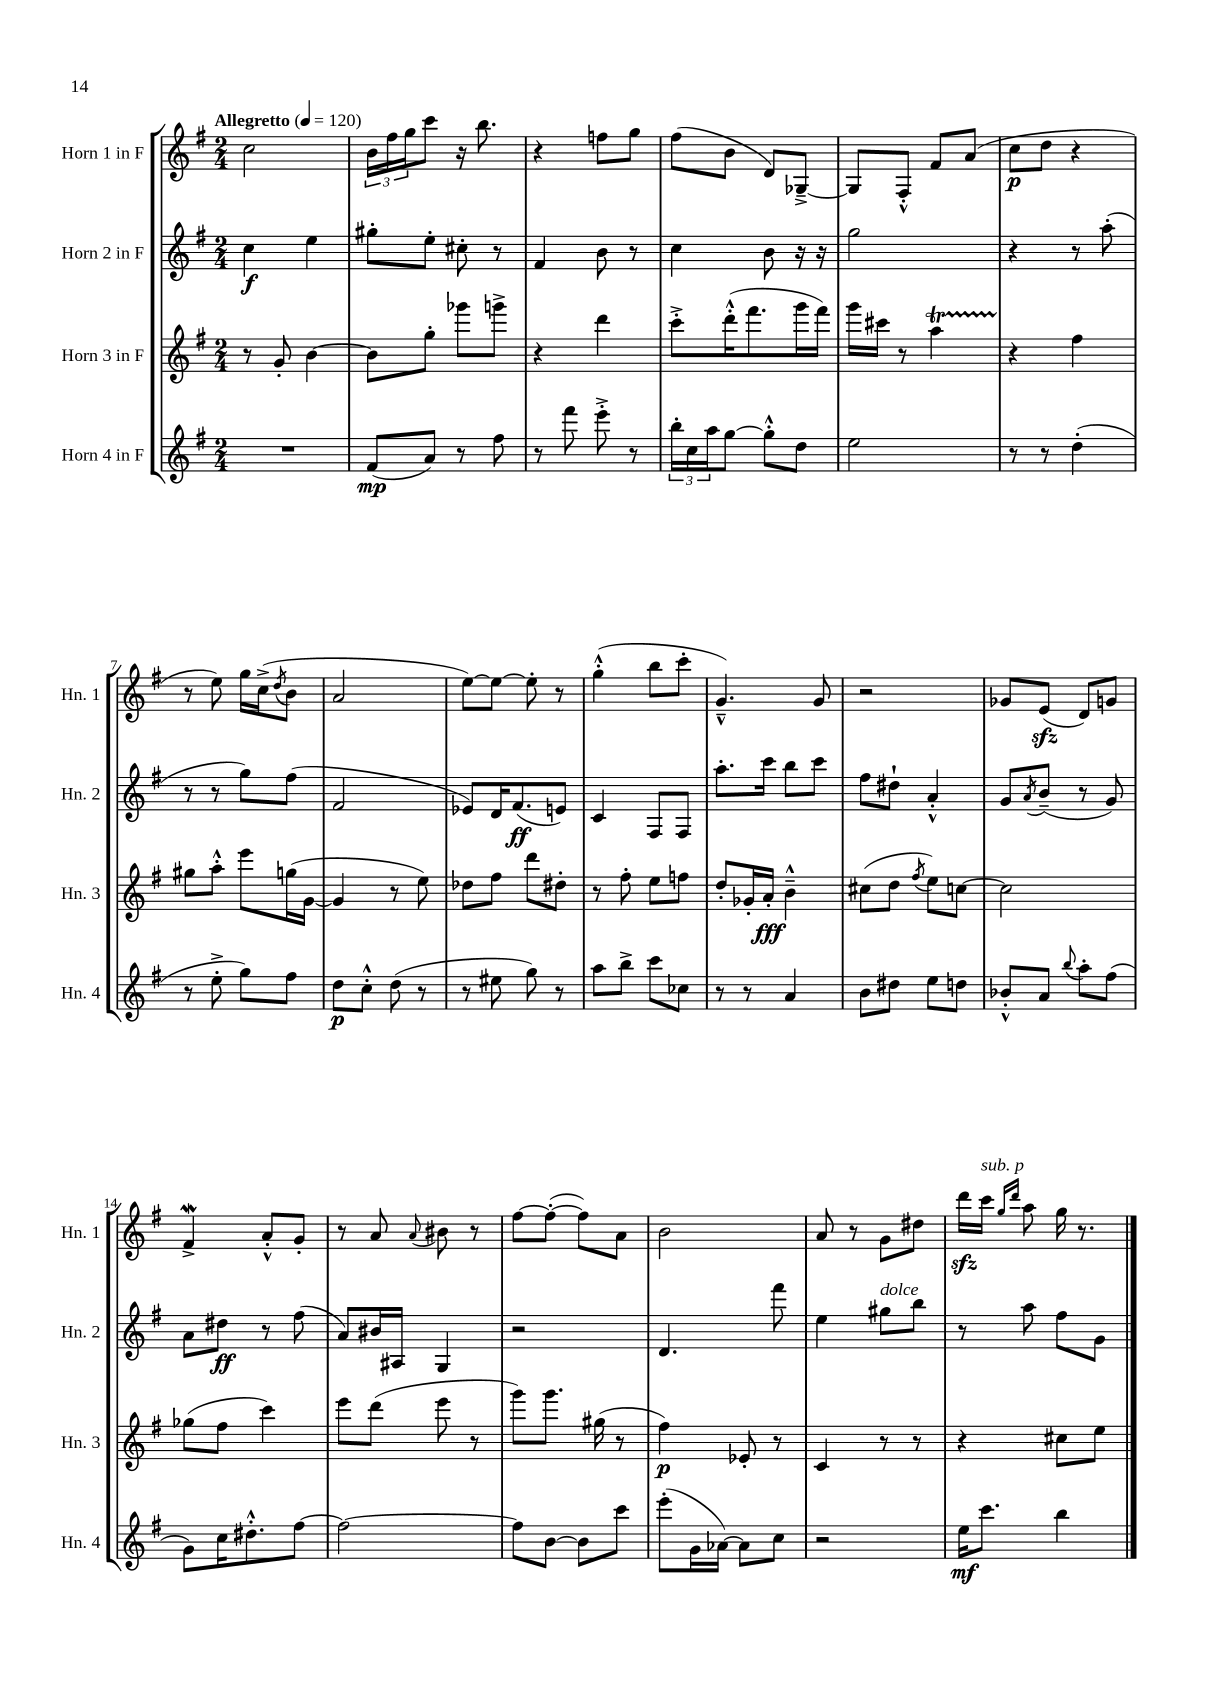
<<
\new StaffGroup <<
\new Staff = "s0" \with { instrumentName = "Horn 1 in F" shortInstrumentName = "Hn. 1" } {
    \clef treble \key g \major \numericTimeSignature \time 2/4 \tempo "Allegretto" 4 = 120
    c''2 |
    \tuplet 3/2 { b'16 fis''16 g''16 } c'''8 r16 b''8. |
    r4 f''8 g''8 |
    fis''8( b'8 d'8) ges8~---> |
    ges8 fis8-.-^ fis'8 a'8( |
    c''8\p d''8 r4 |
    r8 e''8) g''16 c''16->( \acciaccatura { d''8 } b'8 |
    a'2 |
    e''8~) e''8~ e''8-. r8 |
    g''4-.-^( b''8 c'''8-. |
    g'4.---^) g'8 |
    r2 |
    ges'8 e'8\sfz( d'8) g'8 |
    fis'4->\mordent a'8-.-^ g'8-. |
    r8 a'8 \appoggiatura { a'8 } bis'8 r8 |
    fis''8~ fis''8~-.( fis''8) a'8 |
    b'2 |
    a'8 r8 g'8 dis''8 |
    d'''16\sfz c'''16^\markup { \italic "sub. p" } \grace { g''16 d'''16 } a''8 g''16 r8. \bar "|." |
}
\new Staff = "s1" \with { instrumentName = "Horn 2 in F" shortInstrumentName = "Hn. 2" } {
    \clef treble \key g \major \numericTimeSignature \time 2/4
    c''4\f e''4 |
    gis''8-. e''8-. cis''8-. r8 |
    fis'4 b'8 r8 |
    c''4 b'8 r16 r16 |
    g''2 |
    r4 r8 a''8-.( |
    r8 r8 g''8) fis''8( |
    fis'2 |
    ees'8) d'16 fis'8.\ff( e'8) |
    c'4 fis8 fis8 |
    a''8.-. c'''16 b''8 c'''8 |
    fis''8 dis''8-! a'4-.-^ |
    g'8 \acciaccatura { a'8 } b'8--( r8 g'8) |
    a'8 dis''8\ff r8 fis''8( |
    a'8) bis'16 ais16 g4 |
    r2 |
    d'4. fis'''8 |
    e''4 gis''8^\markup { \italic "dolce" } b''8 |
    r8 a''8 fis''8 g'8 \bar "|." |
}
\new Staff = "s2" \with { instrumentName = "Horn 3 in F" shortInstrumentName = "Hn. 3" } {
    \clef treble \key g \major \numericTimeSignature \time 2/4
    r8 g'8-. b'4~ |
    b'8 g''8-. ges'''8 g'''8-> |
    r4 d'''4 |
    c'''8-.-> d'''16-.-^( fis'''8. g'''16 fis'''16) |
    g'''16 cis'''16 r8 a''4\startTrillSpan |
    r4\stopTrillSpan fis''4 |
    gis''8 a''8-.-^ e'''8 g''16( g'16~ |
    g'4 r8 e''8) |
    des''8 fis''8 d'''8 dis''8-. |
    r8 fis''8-. e''8 f''8 |
    d''8-. ges'16-. a'16-.\fff b'4---^ |
    cis''8( d''8 \acciaccatura { fis''8 } e''8) c''8~ |
    c''2 |
    ges''8( fis''8 c'''4) |
    e'''8 d'''8( e'''8 r8 |
    g'''8) g'''8. gis''16( r8 |
    fis''4\p) ees'8-. r8 |
    c'4 r8 r8 |
    r4 cis''8 e''8 \bar "|." |
}
\new Staff = "s3" \with { instrumentName = "Horn 4 in F" shortInstrumentName = "Hn. 4" } {
    \clef treble \key g \major \numericTimeSignature \time 2/4
    R2 |
    fis'8\mp( a'8) r8 fis''8 |
    r8 fis'''8 e'''8-.-> r8 |
    \tuplet 3/2 { b''16-. c''16 a''16 } g''8~ g''8-.-^ d''8 |
    e''2 |
    r8 r8 d''4-.( |
    r8 e''8-.-> g''8) fis''8 |
    d''8\p c''8-.-^ d''8( r8 |
    r8 eis''8 g''8) r8 |
    a''8 b''8-> c'''8 ces''8 |
    r8 r8 a'4 |
    b'8 dis''8 e''8 d''8 |
    bes'8-.-^ a'8 \appoggiatura { b''8 } a''8-. fis''8( |
    g'8) c''16 dis''8.-.-^ fis''8~ |
    fis''2~ |
    fis''8 b'8~ b'8 c'''8 |
    e'''8-.( g'16 aes'16~) aes'8 c''8 |
    r2 |
    e''16\mf c'''8. b''4 \bar "|." |
}
>>
>>
